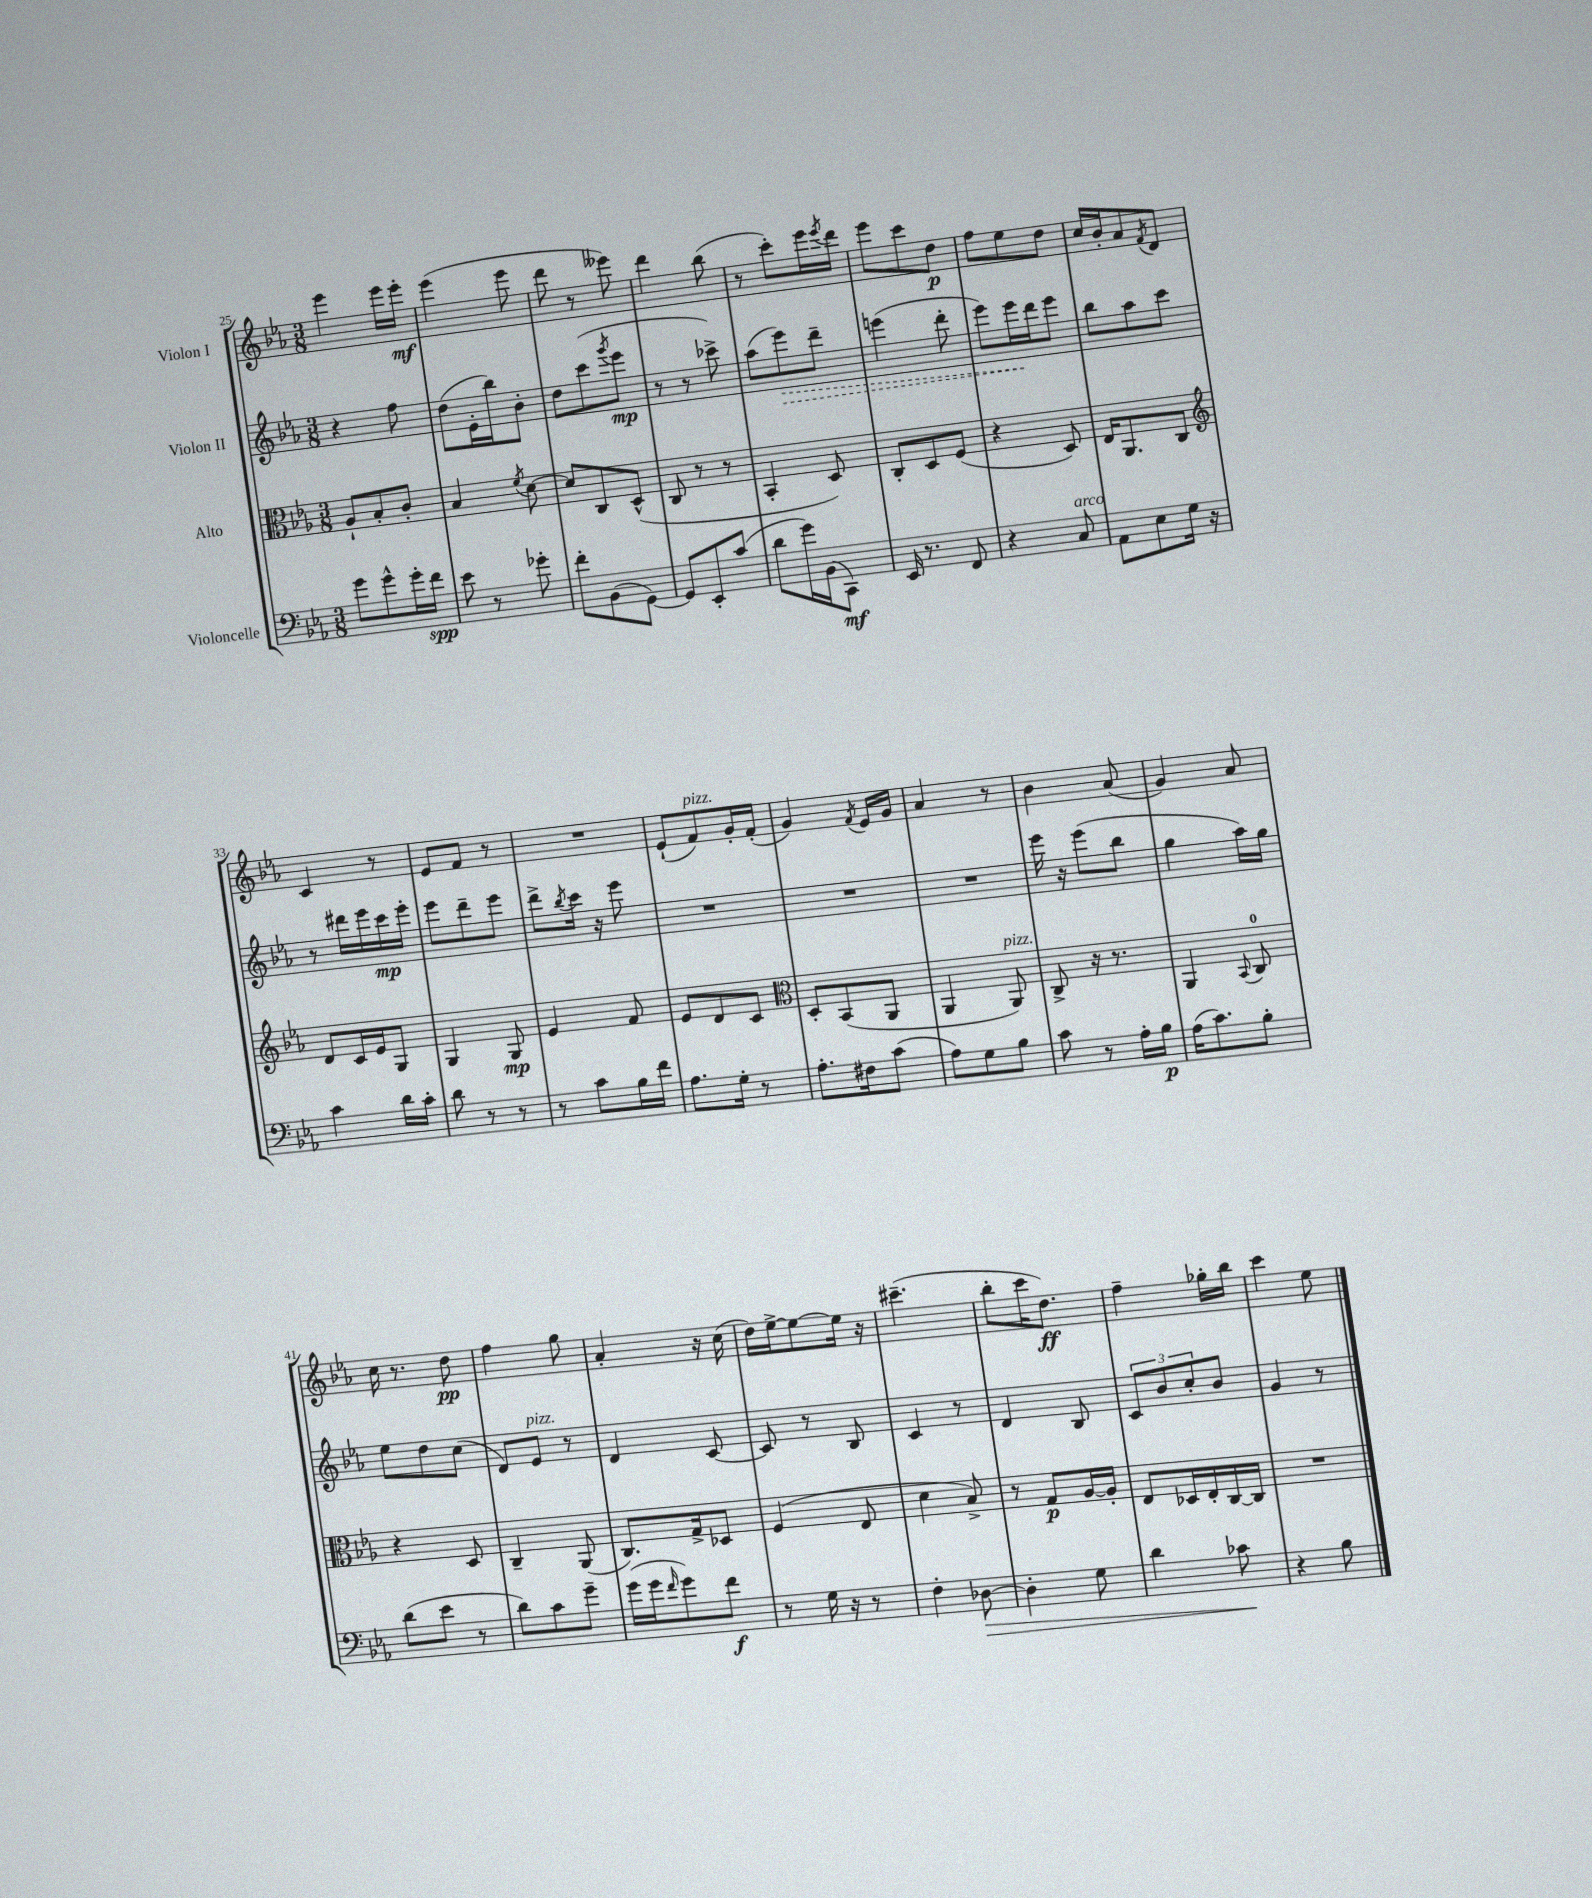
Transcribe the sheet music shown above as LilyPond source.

<<
\new StaffGroup <<
\new Staff = "s0" \with { instrumentName = "Violon I" } {
    \clef treble \key ees \major \numericTimeSignature \time 3/8
    ees'''4 ees'''16 ees'''16-.\mf |
    ees'''4( ees'''8 |
    d'''8 r8 eeses'''8) |
    d'''4 bes''8( |
    r8 c'''8-.) ees'''16 \acciaccatura { ees'''8 } d'''16 |
    ees'''8 c'''8 d''8\p |
    f''8 ees''8 d''8 |
    c''16 bes'16-. aes'8 \acciaccatura { f'8 } d'8 |
    c'4 r8 |
    ees'8 f'8 r8 |
    R4. |
    ees'8-!( f'8^\markup { \italic "pizz." }) g'16-. f'16-.( |
    g'4) \acciaccatura { f'8 } ees'16 g'16 |
    aes'4 r8 |
    bes'4 aes'8( |
    g'4) aes'8 |
    c''16 r8. d''8\pp |
    f''4 g''8 |
    aes'4-. r16 c''16( |
    d''16) ees''16~-> ees''8~ ees''16 r16 |
    cis'''4.--( |
    bes''8-. c'''16 d''8.\ff) |
    f''4-- ges''16-. bes''16 |
    c'''4 ees''8 \bar "|." |
}
\new Staff = "s1" \with { instrumentName = "Violon II" } {
    \clef treble \key ees \major \numericTimeSignature \time 3/8
    r4 f''8 |
    d''8( ees'16-. bes''16) bes'8-. |
    d''8 c'''8( \acciaccatura { g'''8 } ees'''8\mp |
    r8 r8 ces'''8->) |
    aes''8( \once \override Hairpin.style = #'dashed-line ees'''8\>) d'''8-- |
    e'''4( d'''8-. |
    ees'''8) ees'''16\! d'''16 ees'''8 |
    bes''8 aes''8 c'''8 |
    r8 dis'''16 ees'''16 c'''16\mp ees'''16-. |
    ees'''8 d'''8-- ees'''8 |
    d'''8-> \acciaccatura { bes''8 } c'''16 r16 ees'''8 |
    R4. |
    R4. |
    R4. |
    ees'''16 r16 ees'''8( bes''8 |
    g''4 aes''16) g''16 |
    ees''8 d''8 c''8( |
    d'8) ees'8^\markup { \italic "pizz." } r8 |
    d'4 c'8~ |
    c'8 r8 bes8 |
    c'4 r8 |
    d'4 bes8 |
    \tuplet 3/2 { c'8 bes'8 c''8-. } bes'8 |
    g'4 r8 \bar "|." |
}
\new Staff = "s2" \with { instrumentName = "Alto" } {
    \clef alto \key ees \major \numericTimeSignature \time 3/8
    aes8-! bes8-. c'8-. |
    bes4 \acciaccatura { f'8 } d'8~ |
    d'8 c8 d8-^( |
    c8 r8 r8 |
    bes,4-. d8) |
    c8-. d8 f8( |
    r4 d8) |
    ees16 aes,8. c8 |
    \clef treble d'8 c'16 ees'16 g8 |
    g4 g8\mp |
    ees'4 f'8 |
    ees'8 d'8 c'8 |
    \clef alto d8-. bes,8( aes,8 |
    aes,4 aes,8^\markup { \italic "pizz." }) |
    c8-> r16 r8. |
    aes,4 \appoggiatura { bes,8 } c8-0 |
    r4 d8 |
    c4-- aes,8( |
    c8.) g16-> des8 |
    f4( ees8 |
    d'4 bes8->) |
    r8 g8\p aes16~ aes16-. |
    ees8 des16 ees16-. c16~ c16 |
    R4. \bar "|." |
}
\new Staff = "s3" \with { instrumentName = "Violoncelle" } {
    \clef bass \key ees \major \numericTimeSignature \time 3/8
    g'8 g'8-^ g'16-. f'16\spp |
    ees'8 r8 ges'8-. |
    f'8-. bes,8( g,8~) |
    g,8 ees,8-. c'8( |
    d'8 g'16) bes,16( c,8\mf) |
    ees,16 r8. f,8 |
    r4 c8^\markup { \italic "arco" } |
    aes,8 ees8 g16 r16 |
    c'4 d'16 c'16-. |
    d'8 r8 r8 |
    r8 c'8 bes16 f'16 |
    aes8. g16-. r8 |
    aes8.-. fis16 c'8( |
    aes8) g8 bes8 |
    c'8 r8 aes16-. bes16\p |
    aes16( c'8.) bes8-. |
    d'8( ees'8 r8 |
    d'8) c'8 g'8-- |
    g'16( g'16 \grace { f'16 } g'8) f'8\f |
    r8 g16 r16 r8 |
    f4-. des8~\> |
    des4-. g8 |
    d'4 ces'8\! |
    r4 bes8 \bar "|." |
}
>>
>>
\layout { \context { \Score currentBarNumber = #25 } }
